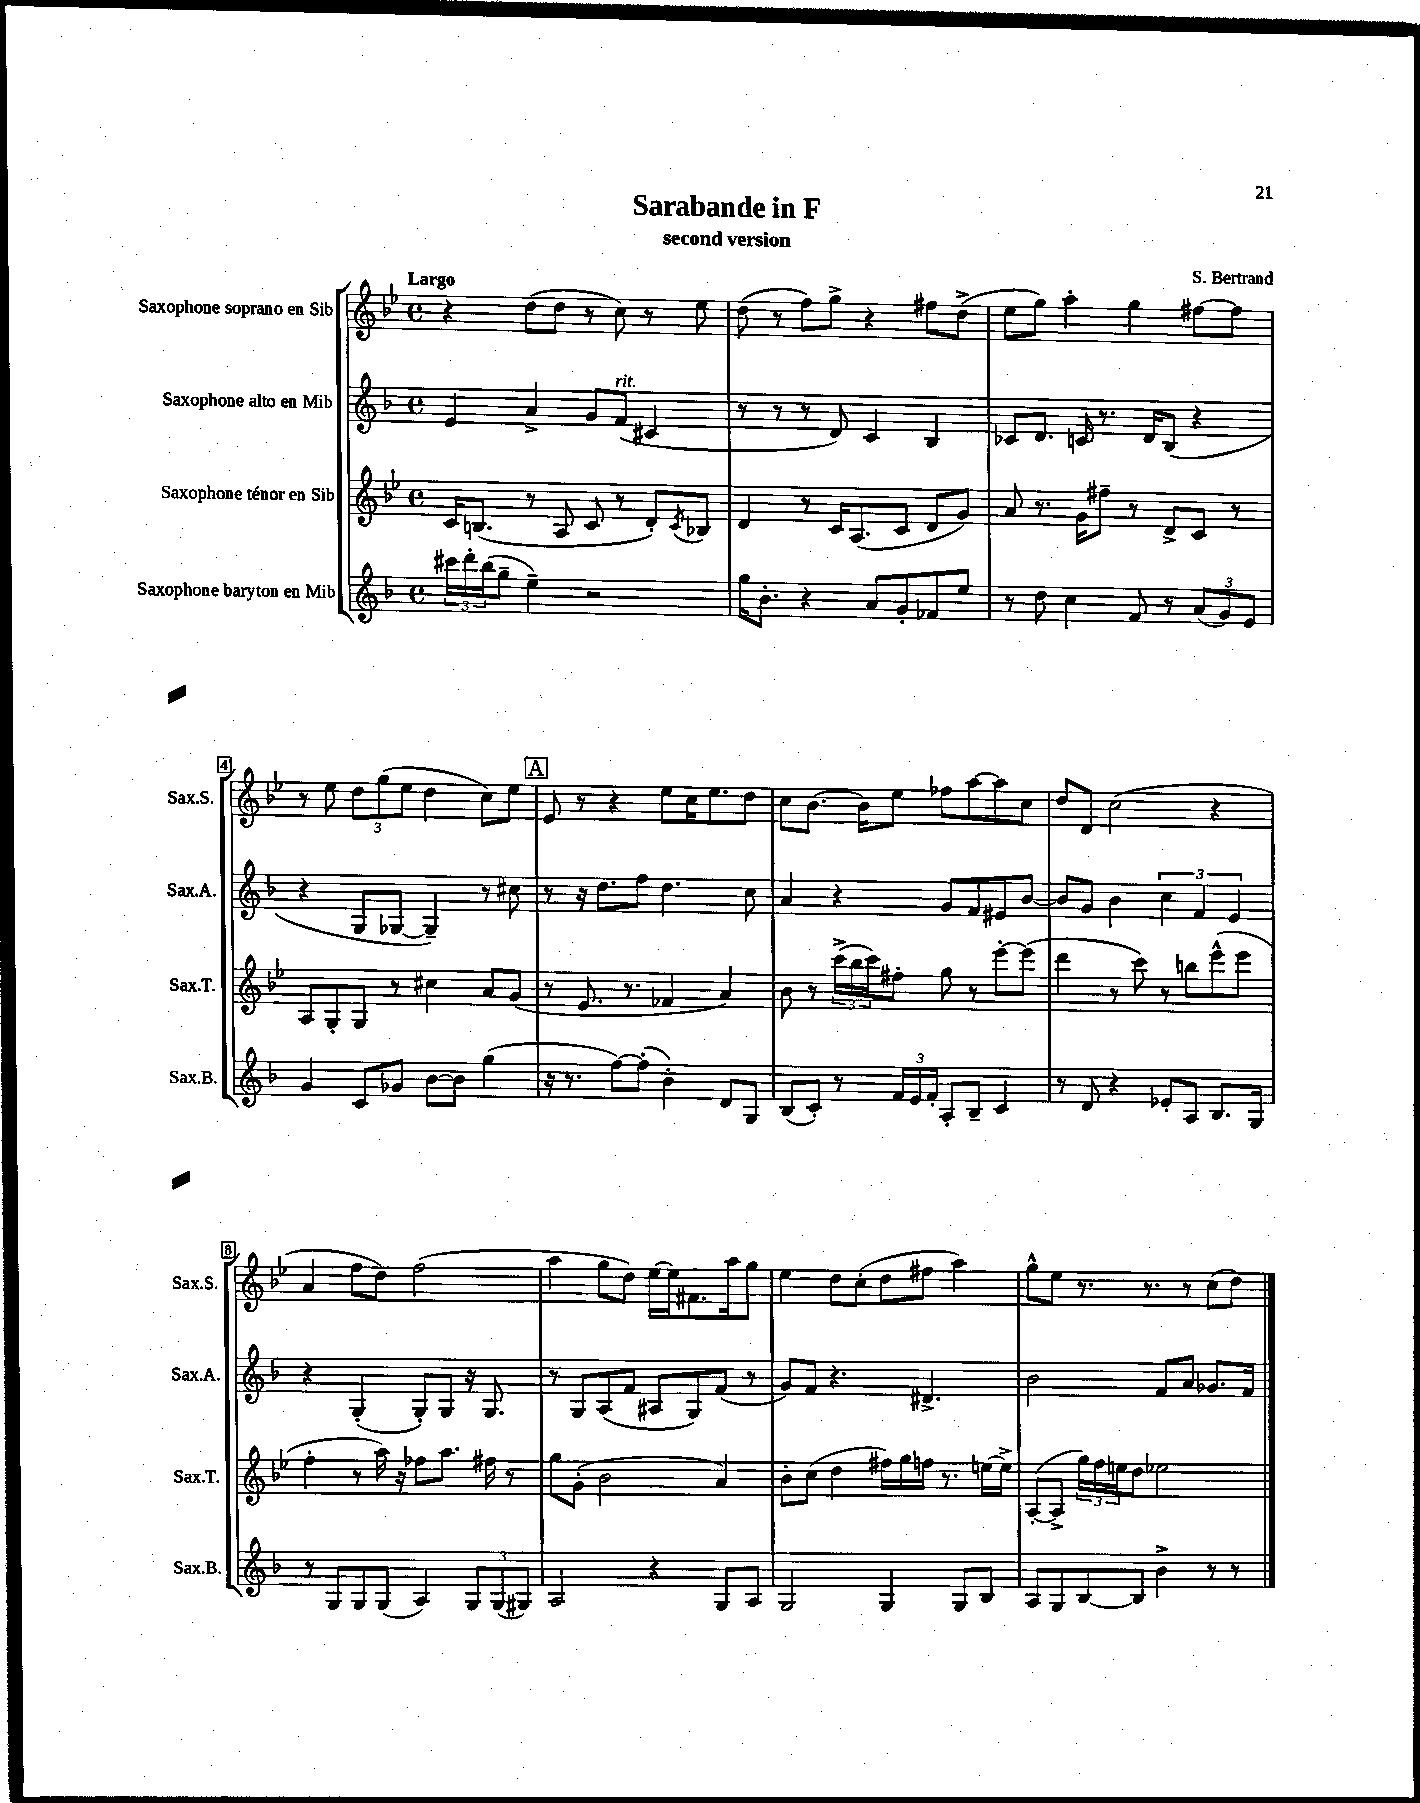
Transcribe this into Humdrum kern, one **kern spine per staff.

**kern	**kern	**kern	**kern
*part4	*part3	*part2	*part1
*staff4	*staff3	*staff2	*staff1
*I"Saxophone baryton en Mib	*I"Saxophone ténor en Sib	*I"Saxophone alto en Mib	*I"Saxophone soprano en Sib
*I'Sax.B.	*I'Sax.T.	*I'Sax.A.	*I'Sax.S.
*clefG2	*clefG2	*clefG2	*clefG2
*k[b-]	*k[b-e-]	*k[b-]	*k[b-e-]
*M4/4	*M4/4	*M4/4	*M4/4
*met(c)	*met(c)	*met(c)	*met(c)
=1	=1	=1	=1
!	!	!	!LO:TX:a:B:t=Largo
24ccc#X\LL	16c/KL	4e/	4r
24ddd'\	.	.	.
.	(8.Bn/J	.	.
(24bb-\J	.	.	.
8gg~\J	.	.	.
4ee~\)	8r	4a^/	(8dd\L
.	8A/	.	8dd\J
2r	8c/	8g/L	8r
!	!	!LO:TX:a:i:t=rit.	!
.	8r	(8f/J	8cc\)
.	8d'/L)	4c#X/	8r
.	8qc/	.	.
.	8B-X/J	.	8ee-\
=2	=2	=2	=2
16gg\KL	4d/	8r	(8dd\
8.b-'\J	.	.	.
.	.	8r	8r
4r	8r	8r	8ff\L)
.	16c/KL	8d/)	8gg^\J
.	(8.A/	.	.
8a/L	.	4c/	4r
8g'/	8c/J	.	.
8f-X/	8d/L	4B-/	8ff#X\L
8ee/J	8g/J)	.	(8dd^\J
=3	=3	=3	=3
8r	8a/	8c-X/L	8ee-\L
8dd\	8.r	8.d/J	8gg\J)
4cc\	.	.	4aa'\
.	16g\KL	16cn/	.
.	8ff#X~\J	8.r	.
8f/	8r	.	4gg\
.	.	16d/KL	.
8r	8d^/L	(8B-/J	.
(12a/L	8c/J	4r	[8ff#X\L
12g/)	.	.	.
.	8r	.	8ff#\J]
12e/J	.	.	.
!!LO:LB:g=z
=4	=4	=4	=4
4g/	8A/L	4r	8r
.	8G'/	.	8ee-\
8c/L	8G/J	8G/L	12dd\L
.	.	.	(12gg\
8g-X/J	8r	[8G-X/J	.
.	.	.	12ee-\J
[8b-\L	4cc#X\	4G-~/])	4dd\
8b-\J]	.	.	.
(4gg\	8a/L	8r	8cc\L)
.	(8g/J	8cc#X\	8ee-\J
!!LO:REH:place=s1:t=A
=5	=5	=5	=5
16r	8r	8r	8e-/
8.r	.	.	.
.	8.e-/	16r	8r
.	.	8.dd\L	.
[8ff\L)	.	.	4r
.	8.r	.	.
(8ff'\J]	.	8ff\J	.
4b-'\)	4f-X/	4.dd\	8ee-\L
.	.	.	16cc\K
.	.	.	8.ee-\
8d/L	4a/)	.	.
8G/J	.	8cc\	8dd\J
=6	=6	=6	=6
(8B-/L	8b-\	4a/	8cc\L
8c'/J)	8r	.	[8.b-\J
8r	(24ccc^\LL	4r	.
.	24bb-\	.	.
.	.	.	16b-\KL]
.	24ccc\J)	.	.
24f/LL	8ff#X'\J	.	8ee-\J
24e/	.	.	.
24f'/JJ	.	.	.
8A'/L	8gg\	8g/L	8ff-X\L
8B-~/J	8r	8f/	[8aa\
4c/	[8eee-'\L	8e#X/	8aa\]
.	(8eee-\J]	[8b-/J	8cc\J
=7	=7	=7	=7
8r	4ddd\	8b-/L]	8dd/L
8d/	.	8g/J	8d/J
4r	8r	4b-\	(2cc\
.	8ccc\)	.	.
8e-X'/L	8r	6cc\	.
8A/J	8bbn\L	.	.
.	.	6f/	.
8.B-/L	(8eee-^^\	.	4r
.	.	6e/	.
.	8eee-\J	.	.
16G/Jk	.	.	.
!!LO:LB:g=z
=8	=8	=8	=8
8r	4ff'\	4r	4a/
8G/L	.	.	.
8G/	8r	(4G'/	8ff\L
(8G/J	16aa\)	.	8dd\J)
.	16r	.	.
4A/)	8ff-X\L	8G'/L)	(2ff\
.	8.aa\J	8G/J	.
12G/L	.	16r	.
.	16ff#X\	8.G/	.
(12G/	.	.	.
.	8r	.	.
12G#X/J)	.	.	.
=9	=9	=9	=9
2A/	8gg\L	8r	4aa\
.	(8g'\J	8G/L	.
.	2b-\	(8A/	8gg\L
.	.	8f/J	8dd\J)
4r	.	8A#X/L	[16ee-\LL
.	.	.	16ee-\J]
.	.	8G/)	8.f#X\
8G/L	4a/)	(8f/J	.
.	.	.	16aa\k
8A/J	.	8r	8gg\J
=10	=10	=10	=10
2G/	8b-'\L	8g/L)	4ee-\
.	(8cc\J	8f/J	.
.	4dd\	4.r	8dd\L
.	.	.	(8cc'\J
4G/	16ff#X\LL)	.	8dd\L
.	16gg\	.	.
.	16ffn\JJ	4.d#X^/	8ff#X\J
.	8.r	.	.
8G/L	.	.	4aa\)
8B-/J	[16een\LL	.	.
.	16ee^\JJ]	.	.
=11	=11	=11	=11
8A/L	([8A'/L	2b-\	8gg^^\L
8G/	8A^/J]	.	8ee-\J
[8B-/	24gg\LL)	.	8.r
.	24ff\	.	.
.	24een\J	.	.
8B-/J]	8dd\J	.	.
.	.	.	8.r
4b-^\	2ee-X\	8f/L	.
.	.	8a/J	8r
8r	.	8.g-X/L	(8cc\L
8r	.	.	8dd\J)
.	.	16f/Jk	.
==	==	==	==
*-	*-	*-	*-
